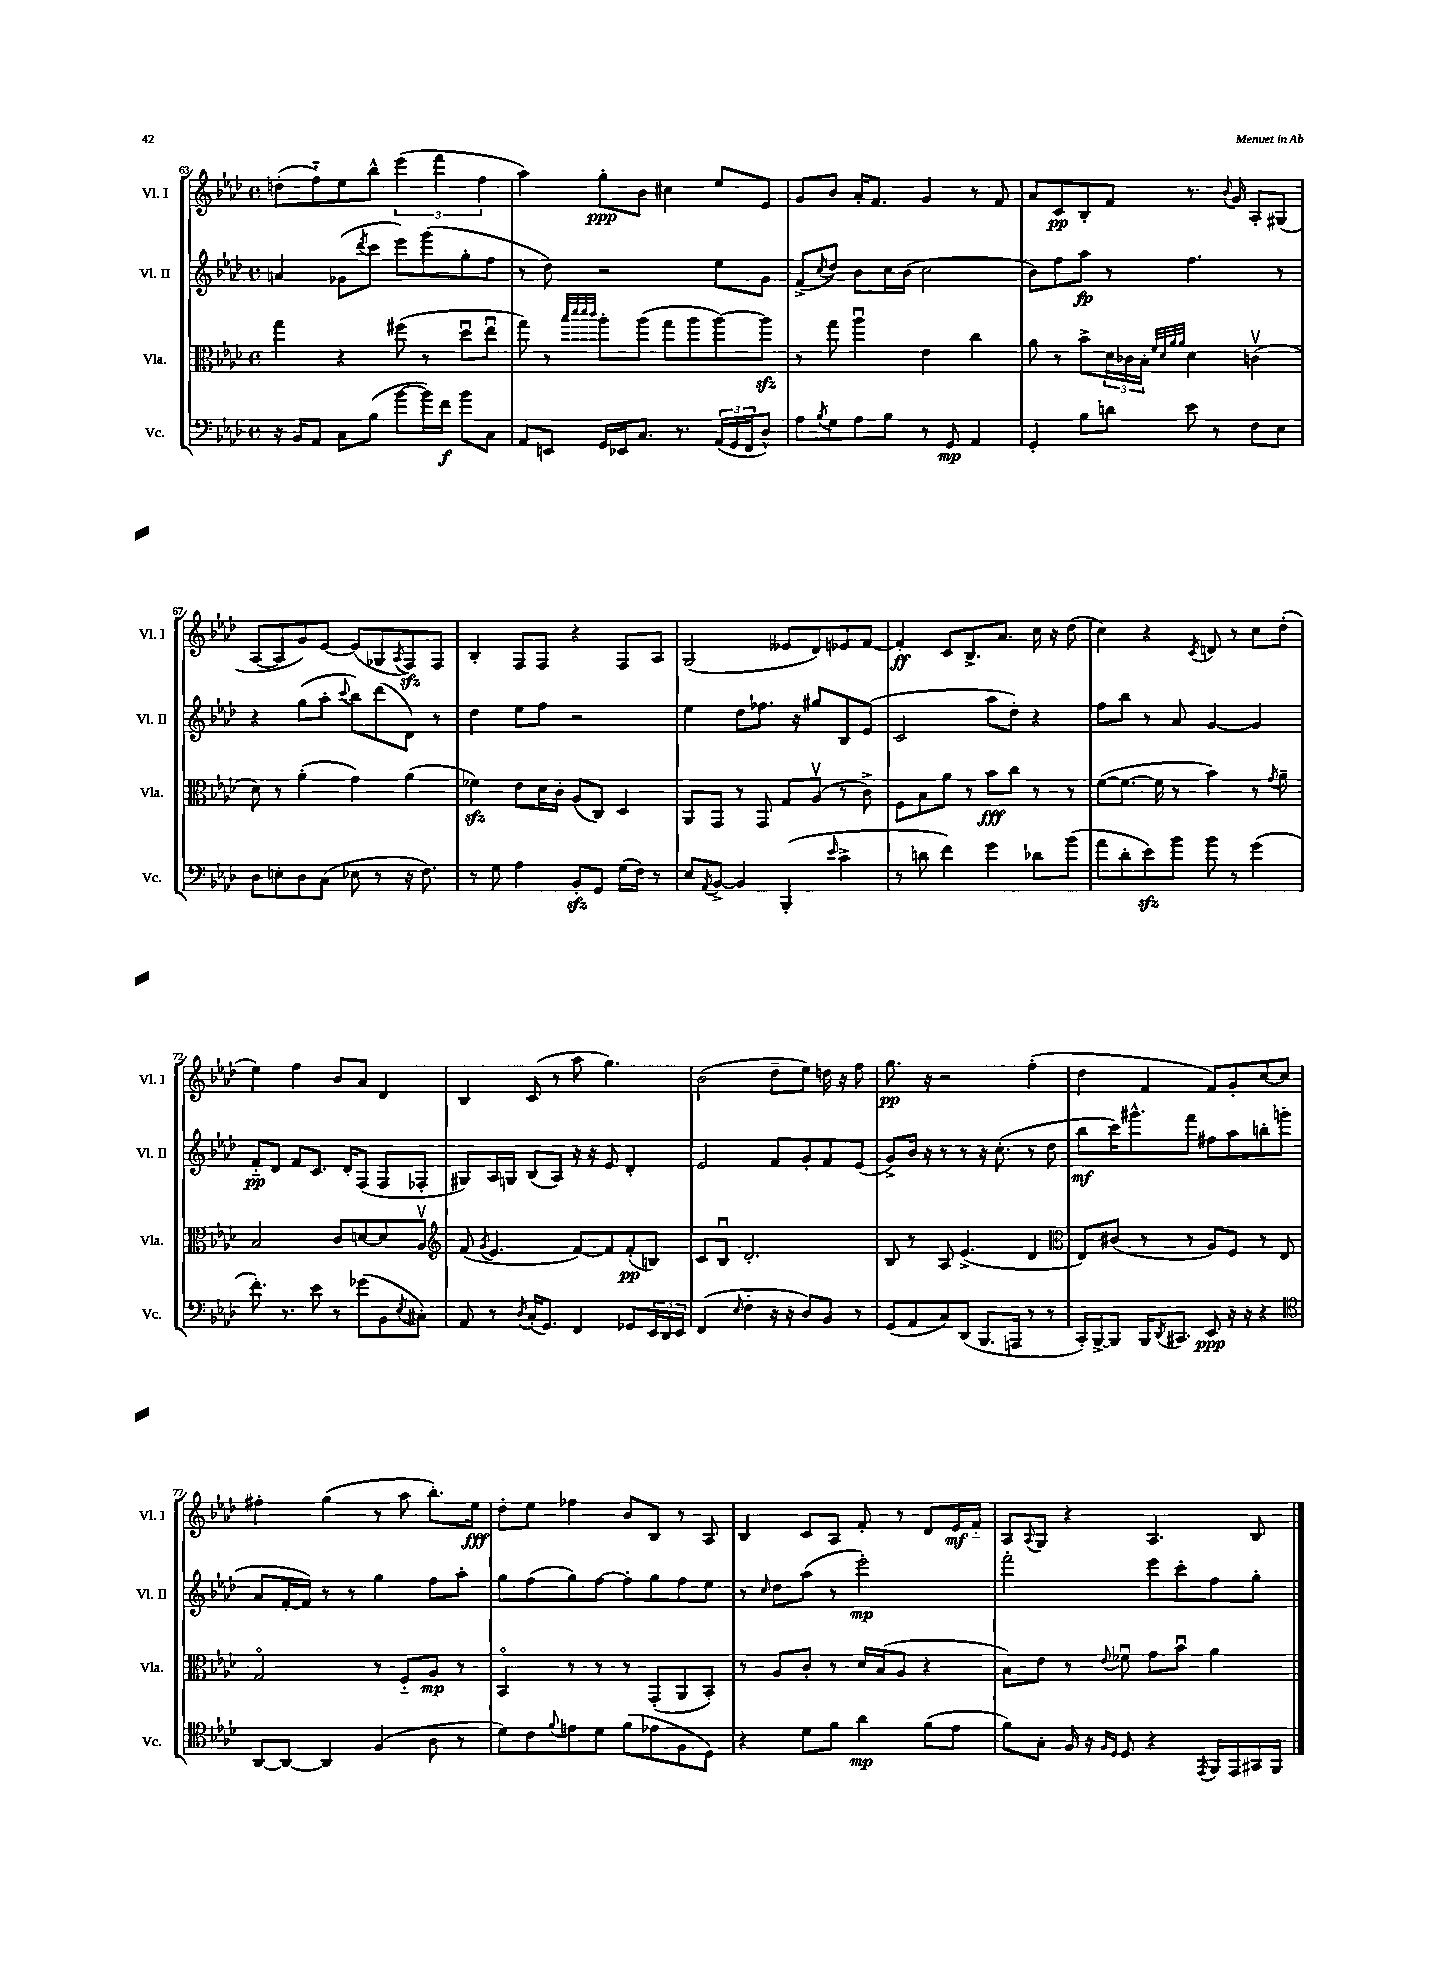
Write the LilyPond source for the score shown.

<<
\new StaffGroup <<
\new Staff = "s0" \with { instrumentName = "Vl. I" shortInstrumentName = "Vl. I" } {
    \clef treble \key aes \major \defaultTimeSignature \time 4/4
    d''8-.( f''8-_) ees''8 bes''8-^ \tuplet 3/2 { ees'''4( f'''4 f''4 } |
    aes''4) g''8-.\ppp bes'8 cis''4 ees''8 ees'8 |
    g'8 bes'8 aes'16-. f'8. g'4 r8 f'8 |
    aes'8 c'8\pp bes8-. f'8 r8. \appoggiatura { bes'8 } g'16 aes8-. gis8( |
    aes8~ aes8 g'8) ees'8~ ees'8( ges8 \acciaccatura { aes8 } f8\sfz) f8 |
    bes4-. f8 f8 r4 f8 aes8 |
    g2( eeses'8 des'8) ees'8 f'8~ |
    f'4-.\ff c'8 bes8.-> aes'8. c''16 r16 des''8( |
    c''4) r4 \acciaccatura { c'8 } d'8 r8 c''8 des''8-.( |
    ees''4) f''4 bes'8 aes'8 des'4 |
    bes4 c'8( r8 aes''8 g''4.) |
    bes'2( des''8-- ees''8) d''16 r16 f''8 |
    g''8.\pp r16 r2 f''4-.( |
    des''4 f'4 f'8) g'8-. c''8~ c''8 |
    fis''4-. g''4( r8 aes''8 bes''8.-.) ees''16\fff |
    des''8-. ees''8 fes''4 bes'8 bes8 r8 aes8 |
    bes4 c'8 aes8 f'8-. r8 des'8 ees'16\mf f'16-_ |
    aes8 \appoggiatura { aes8 } g8 r4 aes4. bes8 \bar "|." |
}
\new Staff = "s1" \with { instrumentName = "Vl. II" shortInstrumentName = "Vl. II" } {
    \clef treble \key aes \major \defaultTimeSignature \time 4/4
    a'4 ges'8( \acciaccatura { des'''8 } c'''8 ees'''8) g'''8( g''8-. f''8 |
    r8 des''8) r2 ees''8 g'8 |
    f'8->( \acciaccatura { c''8 } des''8) bes'8 c''16 bes'16( c''2 |
    bes'8) f''8 aes''8\fp r8 f''4. r8 |
    r4 g''8( aes''8-. \appoggiatura { c'''8 } bes''8) des'''8( des'8) r8 |
    des''4 ees''8 f''8 r2 |
    ees''4 des''8 fes''8. r16 gis''8 bes8 ees'8( |
    c'2 aes''8 des''8-.) r4 |
    f''8 bes''8 r8 aes'8 g'4~ g'4 |
    f'8-_\pp des'8 f'8 c'8. des'16-. f8( f8 fes8-. |
    gis8) aes16 g16 bes8( aes8) r16 r16 ees'8 des'4-. |
    ees'2 f'8 g'8-. f'8 ees'8( |
    g'8->) bes'16 r16 r8 r8 r16 c''8.-.( r8 des''8 |
    bes''8\mf c'''16) gis'''8.-^ f'''8 fis''8 aes''8 b''8-. g'''8( |
    aes'8 f'16~-. f'16) r8 r8 g''4 f''8 aes''8-. |
    g''8 f''8( g''8) f''8~ f''8-. g''8 f''8 ees''8 |
    r8 \grace { c''16 } des''8 aes''8( r8 ees'''2-.\mp) |
    f'''2-. ees'''8 c'''8-. f''8 g''8-. \bar "|." |
}
\new Staff = "s2" \with { instrumentName = "Vla." shortInstrumentName = "Vla." } {
    \clef alto \key aes \major \defaultTimeSignature \time 4/4
    g''4 r4 fis''8( r8 des''8\downbow ees''8\downbow |
    g''8) r8 \grace { bes''32 des'''32 des'''32 c'''32 } aes''8-. aes''8( g''8 aes''8 aes''8~) aes''8\sfz |
    r8 g''8 aes''4\downbow ees'4 c''4 |
    aes'8 r8 bes'8-> \tuplet 3/2 { des'16 ces'16 bes16-. } \grace { f'32 des'32 aes'32 aes'32 } des'4 c'4\upbow( |
    des'8) r8 aes'4-.( g'4) aes'4( |
    fes'4\sfz) ees'8 des'16 c'16-. aes8( c8) des4 |
    aes,8 g,8 r8 g,8 g8 aes8\upbow( r8 c'8->) |
    f8 bes8 aes'8 r8 bes'8\fff c''8 r8 r8 |
    f'8~( f'8.~ f'16 r8 bes'4) r8 \acciaccatura { g'8 } aes'8-- |
    bes2 c'8 d'8~ d'8 aes8\upbow |
    \clef treble f'8( \acciaccatura { g'8 } ees'4. f'8~) f'8 f'8-.\pp( b8) |
    c'8 bes8\downbow des'2.-. |
    bes8 r8 aes8 ees'4.->( des'4 |
    \clef alto ees8) cis'8( r8 r8 aes8) f8 r8 ees8 |
    g2\flageolet r8 f8-_ aes8\mp r8 |
    bes,4\flageolet r8 r8 r8 g,8-.( aes,8 bes,8-.) |
    r8 aes8 c'8-. r8 des'16 bes16( aes8 r4 |
    bes8) ees'8 r8 \appoggiatura { ees'8 } fes'8\downbow g'8 bes'8\downbow aes'4 \bar "|." |
}
\new Staff = "s3" \with { instrumentName = "Vc." shortInstrumentName = "Vc." } {
    \clef bass \key aes \major \defaultTimeSignature \time 4/4
    r16 bes,16 aes,8 c8 bes8( bes'8~ bes'16) f'16\f bes'8 c8 |
    aes,8 e,8 g,16 ees,16 c8. r8. \tuplet 3/2 { aes,16( g,16 f,16 } des8-^) |
    aes8 \acciaccatura { bes8 } g8 aes8 bes8 r8 g,8\mp aes,4 |
    g,4-. bes8 d'8 ees'8 r8 f8 ees8 |
    des8 e8-. des8 c8( ees8 r8 r16 f8.) |
    r8 g8 aes4 bes,8-.\sfz g,8 g16( f16) r8 |
    ees8 \acciaccatura { aes,8 } bes,8~-> bes,4 bes,,4-.( \grace { ees'16 } c'4-> |
    r8 d'8 f'4) g'4 des'8 bes'8( |
    aes'8 des'8-. ees'8\sfz) bes'8 bes'8 r8 g'4( |
    f'8.-.) r8. ees'8 r8 ges'8( bes,8 \acciaccatura { ees8 } cis8-.) |
    aes,8 r8 \acciaccatura { des8 } c16-.( g,8.) f,4 ges,8 \tuplet 3/2 { ees,16 des,16 ees,16 } |
    f,4( \grace { ees16 } f4-_ r16 r16 des8) bes,8 r8 |
    g,8( aes,8 c8) des,8( bes,,8. a,,16 r8 r8 |
    c,16-.) bes,,16~-> bes,,8 bes,,16 \acciaccatura { des,8 } cis,8. ees,8\ppp r16 r16 r4 |
    \clef tenor aes,8~ aes,8~ aes,4 f4( aes8 r8 |
    des'8) c'8 \appoggiatura { f'8 } e'8 des'8 f'8( ees'8 f8 des8) |
    r4 des'8 f'8 aes'4\mp f'8( ees'8 |
    f'8) g8-. f16 r16 \grace { f16 des16 } des8 r4 \acciaccatura { ees,8 } f,16 ees,16 gis,16 f,16 \bar "|." |
}
>>
>>
\layout { \context { \Score currentBarNumber = #63 } }
